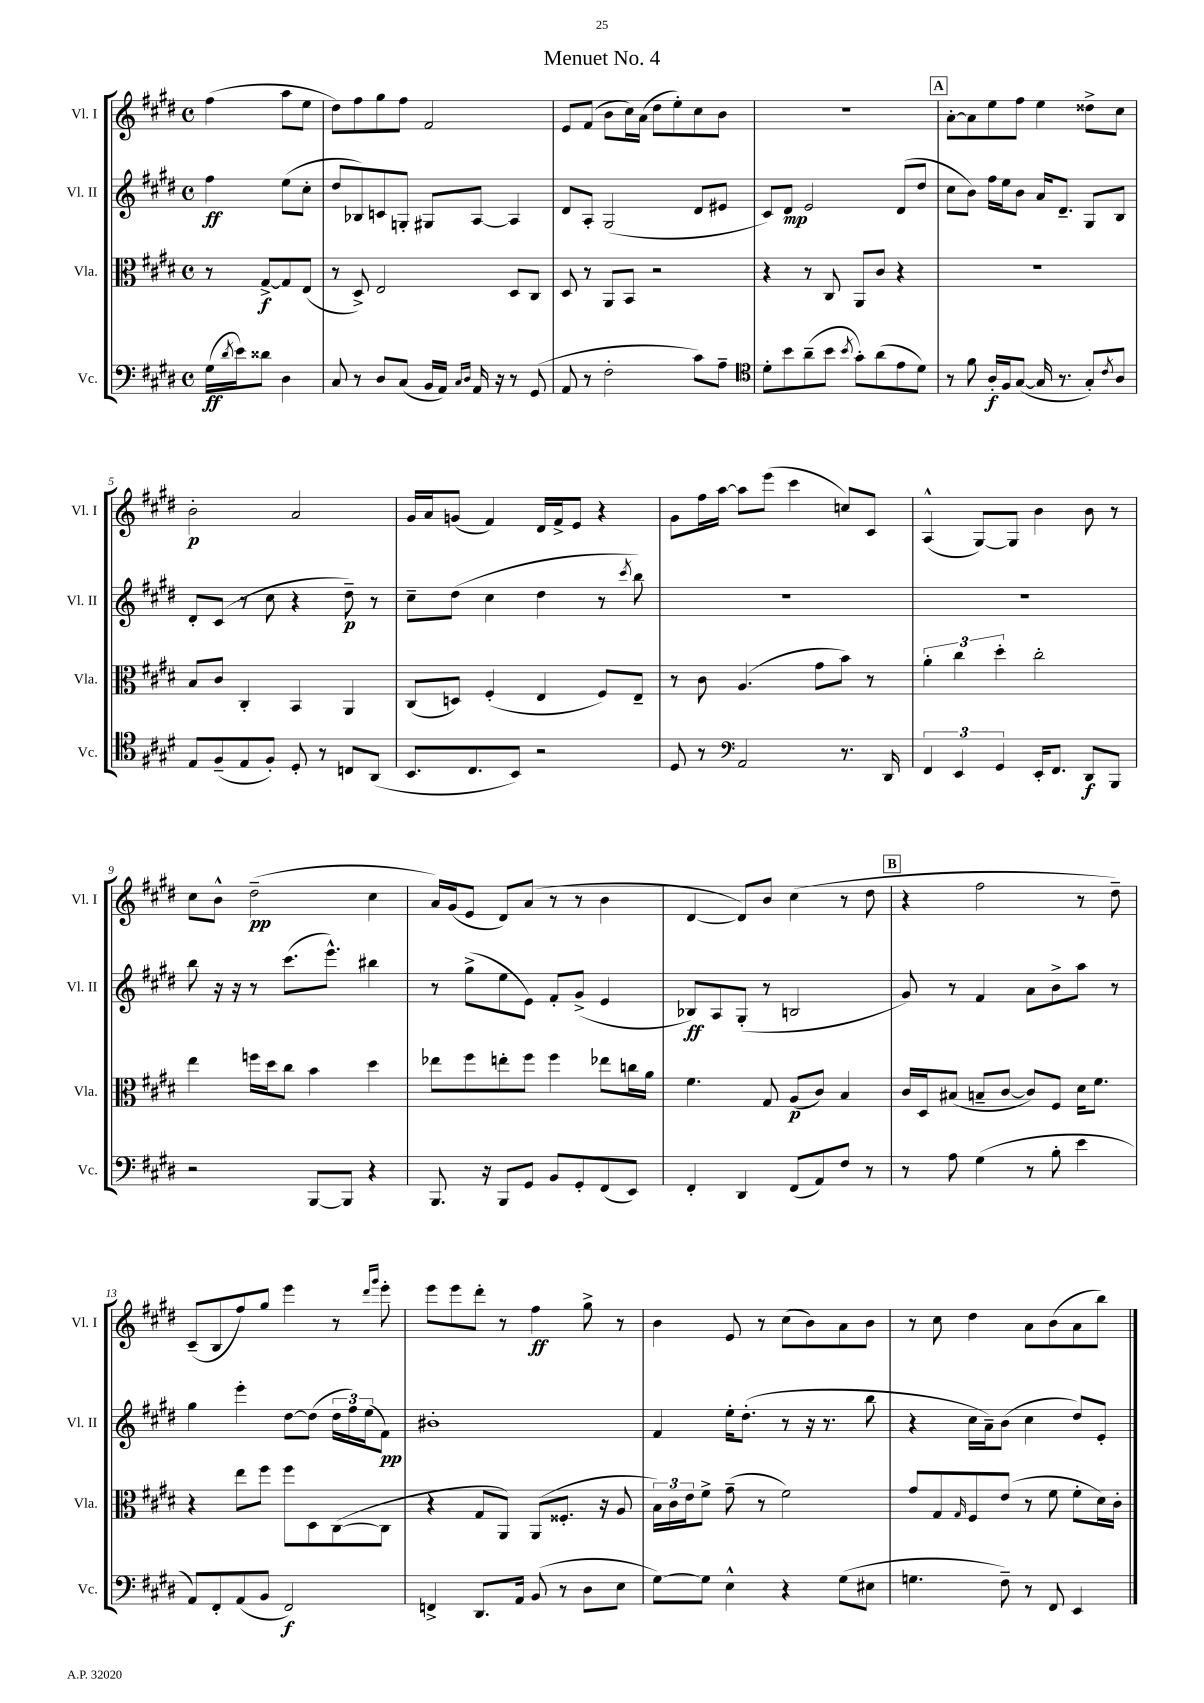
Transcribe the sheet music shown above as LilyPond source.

\header { title = "Menuet No. 4" }
<<
\new StaffGroup <<
\new Staff = "s0" \with { instrumentName = "Vl. I" shortInstrumentName = "Vl. I" } {
    \clef treble \key e \major \defaultTimeSignature \time 4/4 \partial 2
    fis''4( a''8 e''8 |
    dis''8) fis''8 gis''8 fis''8 fis'2 |
    e'8 fis'8( b'8 cis''16) a'16( dis''8 e''8-.) cis''8 b'8 |
    R1 |
    \mark \markup { \box "A" } a'8~-. a'8 e''8 fis''8 e''4 disis''8-> cis''8 |
    b'2-.\p a'2 |
    gis'16 a'16 g'8( fis'4) dis'16 fis'16-> e'8 r4 |
    gis'8 fis''16 a''16~ a''8 e'''8( cis'''4 c''8) cis'8 |
    a4-^( gis8~) gis8 b'4 b'8 r8 |
    cis''8 b'8-^ dis''2--\pp( cis''4 |
    a'16) gis'16( e'8 dis'8) a'8( r8 r8 b'4 |
    dis'4~ dis'8) b'8 cis''4( r8 dis''8 |
    \mark \markup { \box "B" } r4 fis''2 r8 dis''8--) |
    cis'8--( b8 fis''8) gis''8 e'''4 r8 \grace { dis'''16 gis'''16 } e'''8-. |
    e'''8 e'''8 dis'''8-. r8 fis''4\ff gis''8-> r8 |
    b'4 e'8 r8 cis''8( b'8) a'8 b'8 |
    r8 cis''8 dis''4 a'8 b'8( a'8 b''8) \bar "|." |
}
\new Staff = "s1" \with { instrumentName = "Vl. II" shortInstrumentName = "Vl. II" } {
    \clef treble \key e \major \defaultTimeSignature \time 4/4 \partial 2
    fis''4\ff e''8( cis''8-. |
    dis''8 bes8) c'8 g8-. gis8 a8~ a4 |
    dis'8 a8-. gis2( dis'8 eis'8 |
    cis'8) dis'8\mp e'2 dis'8( dis''8 |
    \mark \markup { \box "A" } cis''8 b'8) fis''16 e''16 b'8 a'16 dis'8.-- gis8 b8 |
    dis'8-. cis'8( r8 cis''8 r4 dis''8--\p) r8 |
    cis''8-- dis''8( cis''4 dis''4 r8 \acciaccatura { cis'''8 } b''8) |
    R1 |
    R1 |
    b''8 r16 r16 r8 cis'''8.( e'''8.-^) bis''4 |
    r8 gis''8->( e''8 e'8) fis'8-. gis'8->( e'4 |
    bes8\ff) a8 gis8-.( r8 b2 |
    \mark \markup { \box "B" } gis'8) r8 fis'4 a'8 b'8-> a''8 r8 |
    gis''4 e'''4-. dis''8~ dis''8( \tuplet 3/2 { dis''16 fis''16) e''16( } fis'8\pp) |
    bis'1-. |
    fis'4 e''16-. dis''8.-.( r8 r16 r8. b''8 |
    r4 cis''16 a'16--) b'8( cis''4 dis''8) e'8-. \bar "|." |
}
\new Staff = "s2" \with { instrumentName = "Vla." shortInstrumentName = "Vla." } {
    \clef alto \key e \major \defaultTimeSignature \time 4/4 \partial 2
    r8 gis8~->\f gis8 e8( |
    r8 dis8->) e2 dis8 cis8 |
    dis8 r8 a,8 b,8 r2 |
    r4 r8 cis8 a,8 cis'8 r4 |
    \mark \markup { \box "A" } R1 |
    b8 cis'8 cis4-. b,4 a,4 |
    cis8( d8) fis4-.( e4 fis8) e8-- |
    r8 cis'8 a4.( gis'8 b'8) r8 |
    \tuplet 3/2 { a'4-. cis''4 dis''4-. } cis''2-. |
    e''4 f''16 dis''16 cis''8 b'4 dis''4 |
    ees''8 fis''8 e''8-. fis''8 fis''4 ees''8 c''16 a'16 |
    fis'4. gis8 a8\p( cis'8) b4 |
    \mark \markup { \box "B" } cis'16 dis16 bis8( b8-- cis'8~ cis'8) fis8 dis'16 fis'8. |
    r4 e''8 fis''8 fis''8 dis8 cis8~( cis8 |
    r4 gis8 a,8) a,8( fisis8.-. r16 a8 |
    \tuplet 3/2 { b16) cis'16 e'16 } fis'8-> gis'8--( r8 fis'2) |
    gis'8 gis8 \grace { gis16 } fis8 e'8( r8 fis'8 fis'8-. dis'16) cis'16-. \bar "|." |
}
\new Staff = "s3" \with { instrumentName = "Vc." shortInstrumentName = "Vc." } {
    \clef bass \key e \major \defaultTimeSignature \time 4/4 \partial 2
    gis16\ff( \acciaccatura { dis'8 } e'16) disis'8 dis4 |
    cis8 r8 dis8 cis8( b,16 a,16) \grace { cis16 dis16 } a,16 r16 r8 gis,8( |
    a,8 r8 fis2-. cis'8) a8-- |
    \clef tenor dis'8-. b'8 a'8--( b'8 \acciaccatura { b'8 } gis'8-.) a'8( e'8 dis'8) |
    \mark \markup { \box "A" } r8 fis'8 a16-.\f fis16 gis8~( gis16 r8. gis8-.) \acciaccatura { cis'8 } a8 |
    e8 fis8--( e8 fis8-.) dis8-. r8 c8 a,8( |
    b,8. cis8. b,8) r2 |
    dis8 r8 \clef bass a,2 r8. dis,16 |
    \tuplet 3/2 { fis,4 e,4 gis,4 } e,16-. fis,8. dis,8\f b,,8 |
    r2 b,,8~ b,,8 r4 |
    b,,8. r16 b,,8 gis,8 b,8 gis,8-. fis,8( e,8) |
    fis,4-. dis,4 fis,8( a,8) fis8 r8 |
    \mark \markup { \box "B" } r8 a8 gis4( r8 b8-. e'4 |
    a,8) fis,8-. a,8( b,8 fis,2\f) |
    f,4-> dis,8. a,16 b,8( r8 dis8 e8 |
    gis8~) gis8 e4-^ r4 gis8( eis8 |
    g4. fis8--) r8 fis,8 e,4 \bar "|." |
}
>>
>>
